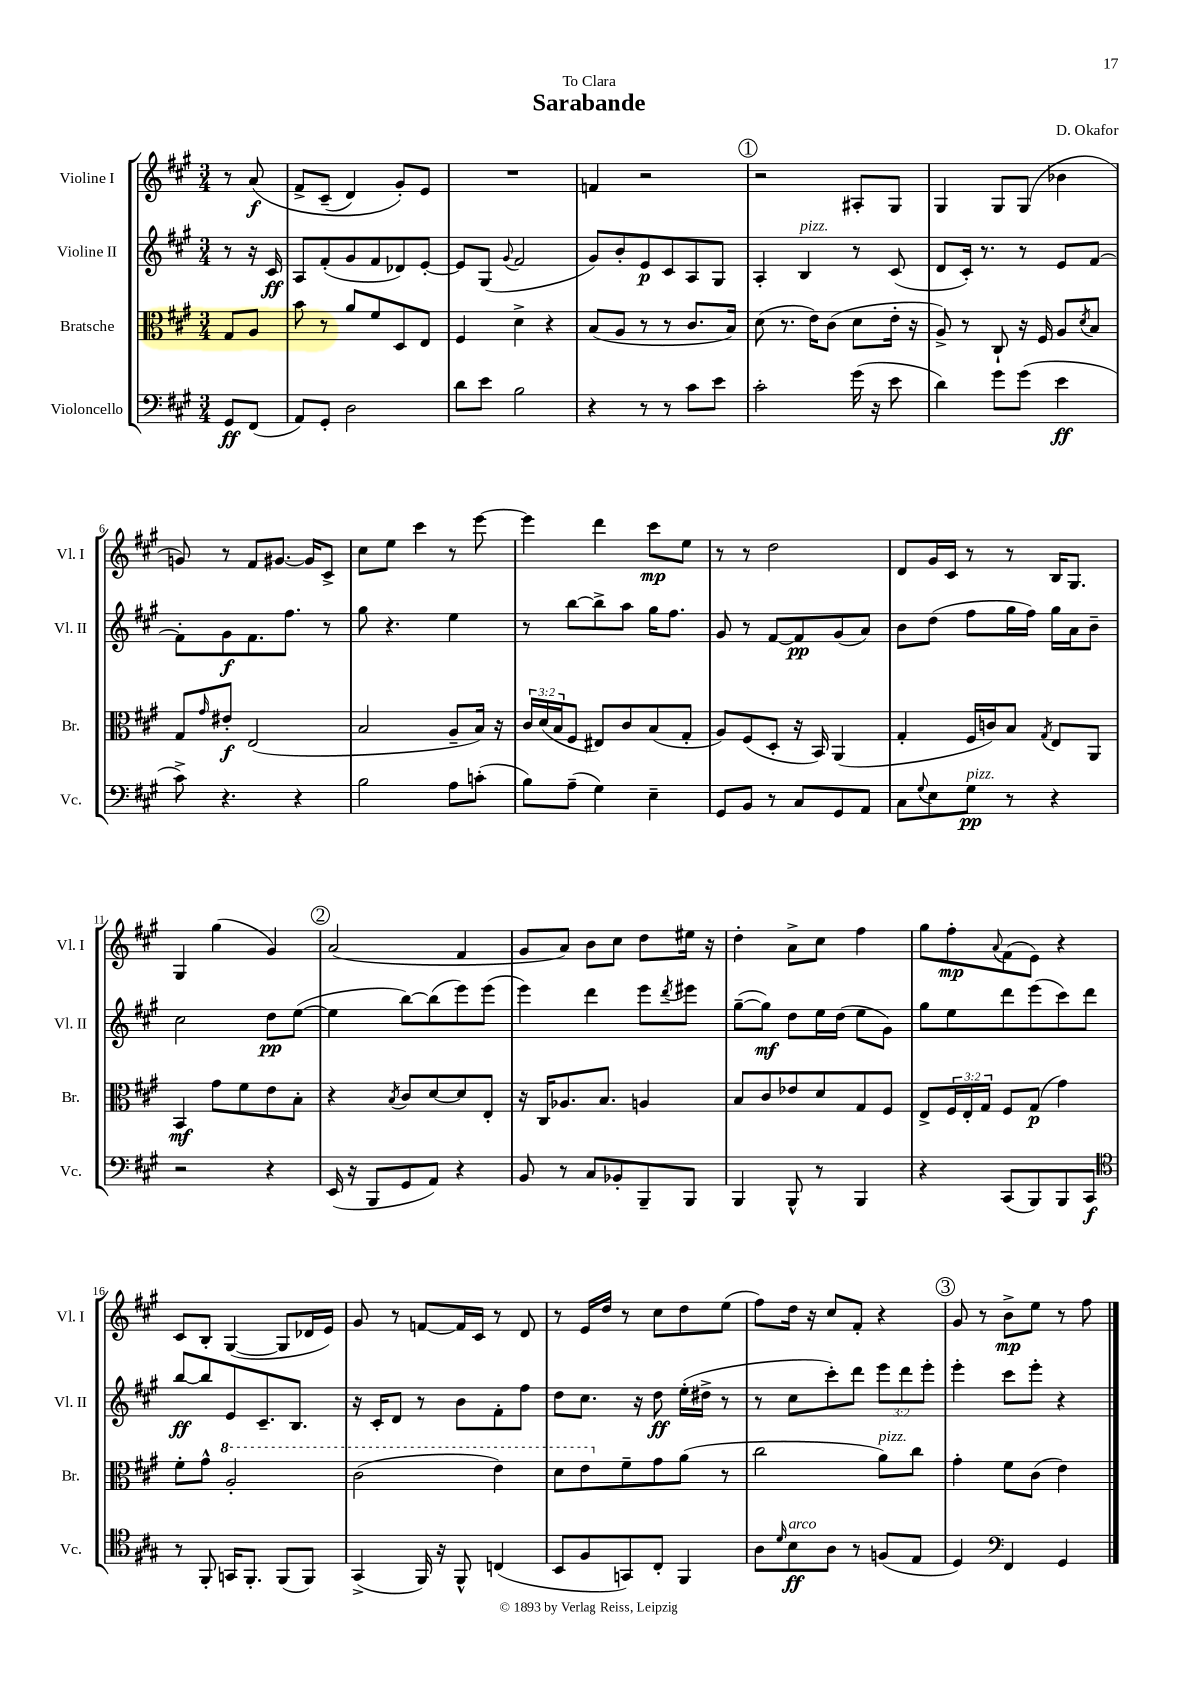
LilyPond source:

\header { title = "Sarabande" composer = "D. Okafor" dedication = "To Clara" }
<<
\new StaffGroup <<
\new Staff = "s0" \with { instrumentName = "Violine I" shortInstrumentName = "Vl. I" } {
    \clef treble \key a \major \numericTimeSignature \time 3/4 \partial 4
    r8 a'8\f\( |
    fis'8-> cis'8--( d'4) gis'8-.\) e'8 |
    R2. |
    f'4 r2 |
    \mark \markup { \circle "1" } r2 ais8-. gis8 |
    gis4 gis8 gis8( bes'4 |
    g'8) r8 fis'8 gis'8.~ gis'16 cis'8-> |
    cis''8 e''8 cis'''4 r8 e'''8~ |
    e'''4 d'''4 cis'''8\mp e''8 |
    r8 r8 d''2 |
    d'8 gis'16 cis'16 r8 r8 b16 gis8. |
    gis4 gis''4( gis'4) |
    \mark \markup { \circle "2" } a'2( fis'4 |
    gis'8 a'8) b'8 cis''8 d''8 eis''16 r16 |
    d''4-. a'8-> cis''8 fis''4 |
    gis''8 fis''8-.\mp \appoggiatura { a'8 } fis'8( e'8) r4 |
    cis'8 b8-. gis4~( gis8 des'16 e'16) |
    gis'8 r8 f'8~ f'16 cis'16 r8 d'8 |
    r8 e'16 d''16 r8 cis''8 d''8 e''8( |
    fis''8) d''16 r16 cis''8 fis'8-. r4 |
    \mark \markup { \circle "3" } gis'8 r8 b'8->\mp e''8 r8 fis''8 \bar "|." |
}
\new Staff = "s1" \with { instrumentName = "Violine II" shortInstrumentName = "Vl. II" } {
    \clef treble \key a \major \numericTimeSignature \time 3/4 \override Staff.TupletNumber.text = #tuplet-number::calc-fraction-text \partial 4
    r8 r16 cis'16\ff |
    a8 fis'8-.( gis'8 fis'8 des'8) e'8~-. |
    e'8 gis8( \appoggiatura { gis'8 } fis'2 |
    gis'8) b'8-. e'8\p cis'8 a8 gis8 |
    \mark \markup { \circle "1" } a4-. b4^\markup { \italic "pizz." } r8 cis'8( |
    d'8 cis'16-.) r8. r8 e'8 fis'8~ |
    fis'8-. gis'8\f fis'8. fis''8. r8 |
    gis''8 r4. e''4 |
    r8 b''8~ b''8-> a''8 gis''16 fis''8. |
    gis'8 r8 fis'8~ fis'8\pp gis'8( a'8) |
    b'8 d''8( fis''8 gis''16 fis''16) gis''16 a'16 b'8-- |
    cis''2 d''8\pp e''8~( |
    \mark \markup { \circle "2" } e''4 b''8~) b''8( e'''8) e'''8( |
    e'''4) d'''4 e'''8 \acciaccatura { d'''8 } eis'''8 |
    gis''8~--( gis''8\mf) d''8 e''16 d''16( e''8 gis'8) |
    gis''8 e''8 d'''8 e'''8( cis'''8) d'''8 |
    b''8~\ff b''8 e'8 cis'8.-- b8. |
    r16 cis'16-. d'8 r8 b'8 fis'8-. fis''8 |
    d''8 cis''8. r16 d''8\ff e''16-.( dis''16-> r8 |
    r8 cis''8 cis'''8-.) d'''8 \tuplet 3/2 { e'''8 d'''8 e'''8-. } |
    \mark \markup { \circle "3" } e'''4-. cis'''8 e'''8-. r4 \bar "|." |
}
\new Staff = "s2" \with { instrumentName = "Bratsche" shortInstrumentName = "Br." } {
    \clef alto \key a \major \numericTimeSignature \time 3/4 \override Staff.TupletNumber.text = #tuplet-number::calc-fraction-text \partial 4
    gis8 a8 |
    b'8 r8 a'8 fis'8 d8 e8 |
    fis4 d'4-> r4 |
    b8( a8 r8 r8 cis'8. b16) |
    \mark \markup { \circle "1" } d'8( r8. e'16) cis'8( d'8 e'16-. r16 |
    a8->) r8 cis8-! r16 fis16 a8 \acciaccatura { d'8 } b8 |
    gis8 \grace { gis'16 } eis'8-.\f e2( |
    b2 a8-- b16) r16 |
    \tuplet 3/2 { cis'16 d'16( b16 } fis8 eis8) cis'8 b8( gis8-. |
    a8) fis8( d8-. r16 b,16) a,4( |
    gis4-. fis16 c'16) b8 \acciaccatura { gis8 } e8 a,8 |
    b,4\mf gis'8 fis'8 e'8 b8-. |
    \mark \markup { \circle "2" } r4 \acciaccatura { b8 } cis'8 d'8~ d'8 e8-. |
    r16 cis16 aes8. b8. a4 |
    b8 cis'8 ees'8 d'8 gis8 fis8 |
    e8-> \tuplet 3/2 { fis16 e16-. gis16 } fis8 gis8\p( gis'4) |
    fis'8-. gis'8-^ \ottava #1 a'2-. |
    cis''2( e''4) |
    d''8 e''8 \ottava #0 fis'8-- gis'8 a'8( r8 |
    cis''2 a'8^\markup { \italic "pizz." }) cis''8 |
    \mark \markup { \circle "3" } gis'4-. fis'8 cis'8( e'4) \bar "|." |
}
\new Staff = "s3" \with { instrumentName = "Violoncello" shortInstrumentName = "Vc." } {
    \clef bass \key a \major \numericTimeSignature \time 3/4 \partial 4
    gis,8\ff fis,8( |
    a,8) gis,8-. d2 |
    d'8 e'8 b2 |
    r4 r8 r8 cis'8 e'8 |
    \mark \markup { \circle "1" } cis'2-. gis'16( r16 e'8 |
    d'4) gis'8 gis'8( e'4\ff |
    cis'8->) r4. r4 |
    b2 a8 c'8-.( |
    b8) a8--( gis4) e4-- |
    gis,8 b,8 r8 cis8 gis,8 a,8 |
    cis8 \appoggiatura { gis8 } e8 gis8\pp^\markup { \italic "pizz." } r8 r4 |
    r2 r4 |
    \mark \markup { \circle "2" } e,16( r16 b,,8 gis,8 a,8) r4 |
    b,8 r8 cis8 bes,8-. b,,8-- b,,8 |
    b,,4 b,,8-^ r8 b,,4 |
    r4 cis,8( b,,8) b,,8 cis,8\f |
    \clef tenor r8 fis,8-. g,16 fis,8.-. fis,8( fis,8) |
    gis,4->( fis,16) r16 fis,8-^ c4( |
    b,8 fis8 g,8) cis8-. fis,4 |
    a8 \grace { d'16 } b8\ff^\markup { \italic "arco" } a8 r8 f8( e8 |
    \mark \markup { \circle "3" } d4) \clef bass fis,4 gis,4 \bar "|." |
}
>>
>>
